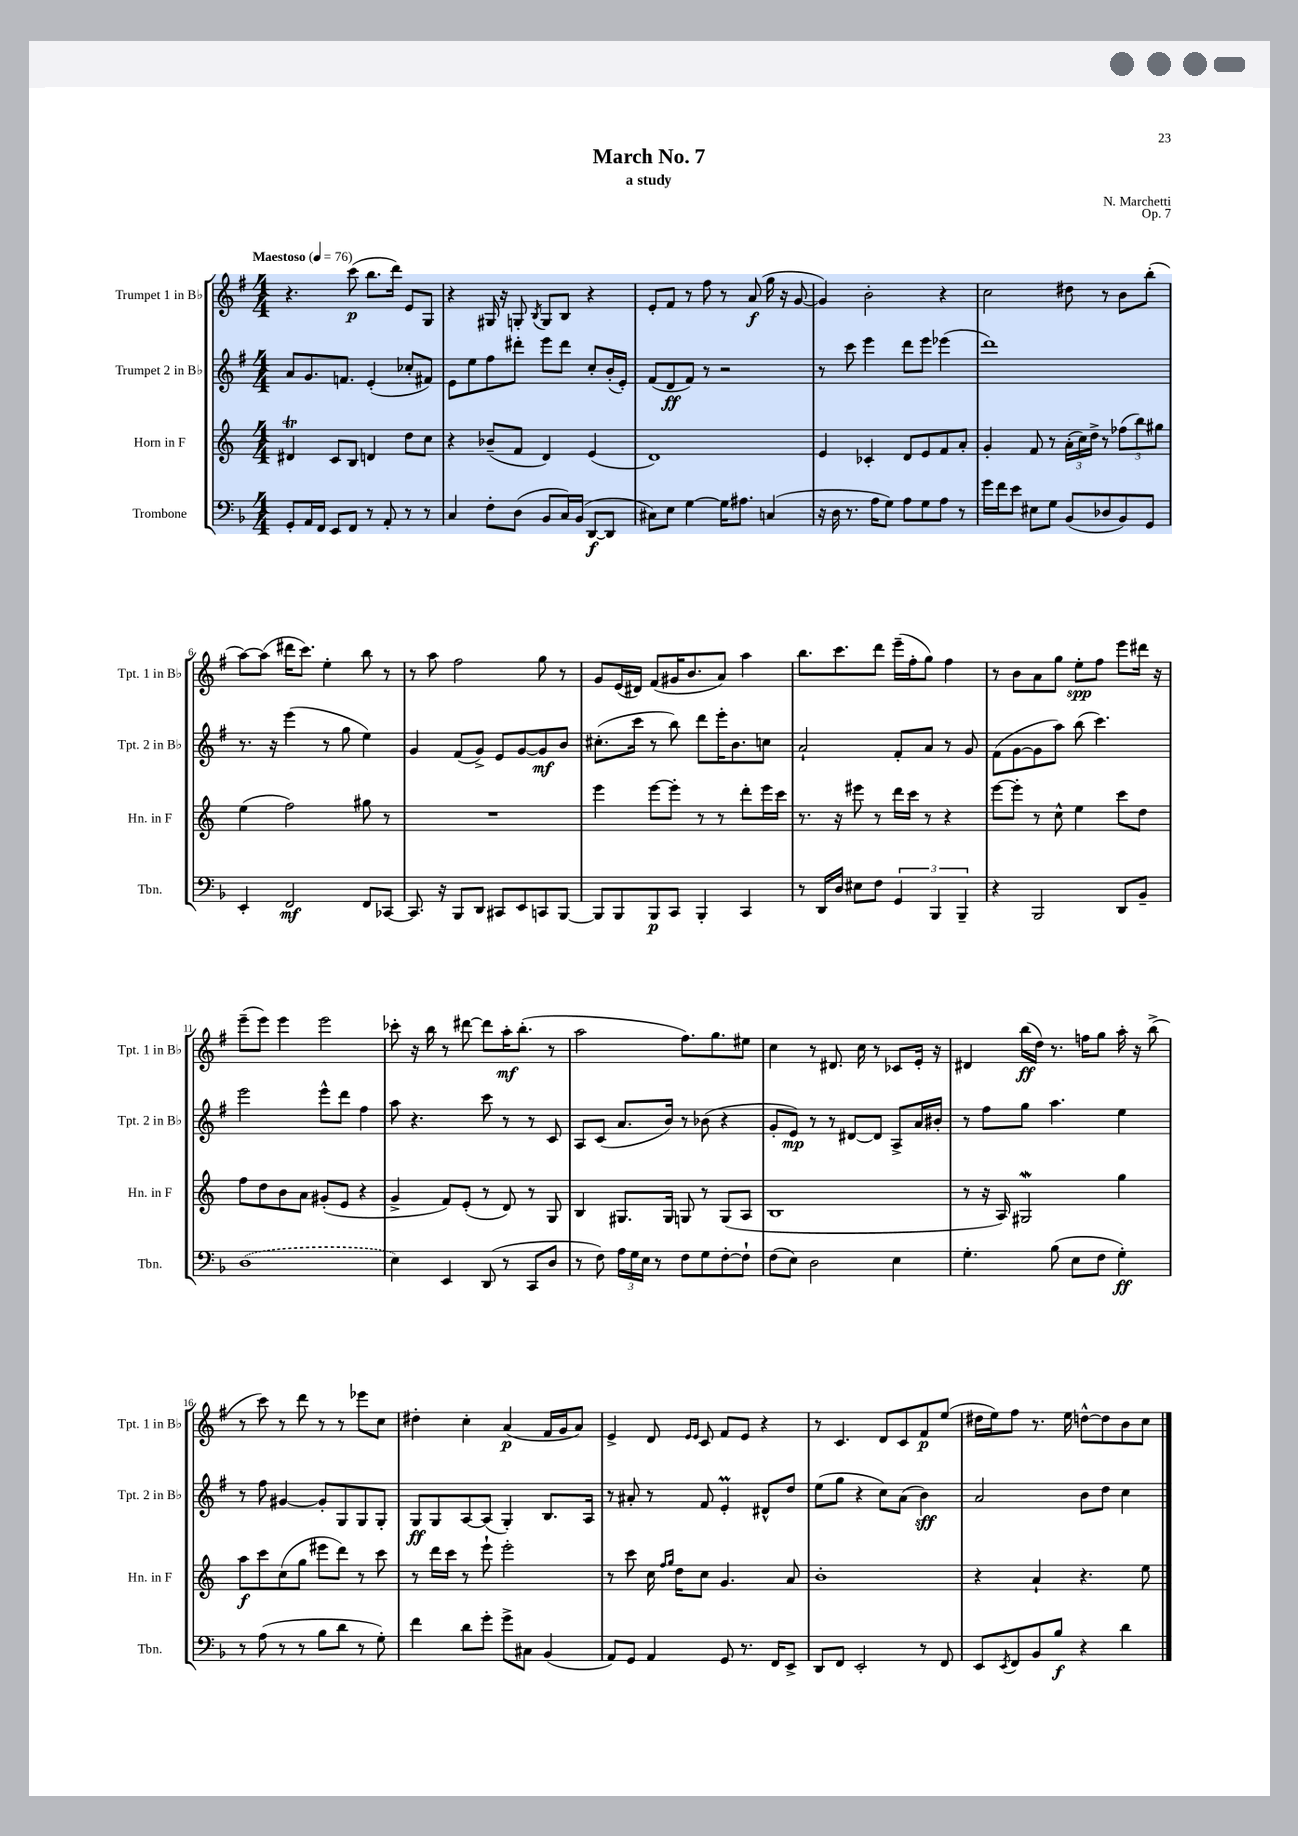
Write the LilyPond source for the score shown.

\header { title = "March No. 7" composer = "N. Marchetti" subtitle = "a study" opus = "Op. 7" }
<<
\new StaffGroup <<
\new Staff = "s0" \with { instrumentName = "Trumpet 1 in Bb" shortInstrumentName = "Tpt. 1 in Bb" } {
    \clef treble \key g \major \numericTimeSignature \time 4/4 \tempo "Maestoso" 4 = 76
    r4. c'''8\p( b''8. d'''16) e'8 g8 |
    r4 gis16 r16 g8-. \acciaccatura { b8 } g8 b8 r4 |
    e'8-. fis'8 r8 fis''8 r8 a'8\f( g''16 r16 g'8~ |
    g'4) b'2-. r4 |
    c''2 dis''8 r8 b'8 b''8-.( |
    a''8~) a''8( dis'''16 c'''8.) e''4-. b''8 r8 |
    r8 a''8 fis''2 g''8 r8 |
    g'8 e'16( dis'16) fis'8( gis'16 b'8. a'8) a''4 |
    b''8. c'''8. d'''8 e'''16--( fis''16-. g''8) fis''4 |
    r8 b'8 a'8 g''8 e''8-.\spp fis''8 e'''8 dis'''16 r16 |
    e'''8--( e'''8) e'''4 e'''2 |
    ces'''8-. r16 b''16 r8 dis'''8~ dis'''8 a''16-.\mf b''8.-.( r8 |
    a''2 fis''8.) g''8. eis''8 |
    c''4 r8 dis'8. c''16 r8 ces'8 e'16-. r16 |
    dis'4 b''16\ff( d''16) r8. f''16 g''8 a''16-. r16 b''8->( |
    r8 c'''8) r8 d'''8 r8 r8 ees'''8 c''8 |
    dis''4-. c''4-. a'4\p( fis'16 g'16 a'8) |
    e'4-> d'8 \grace { e'16 e'16 } c'8 fis'8 e'8 r4 |
    r8 c'4. d'8 c'8 fis'8\p e''8( |
    dis''16 e''16) fis''8 r8. e''16 d''8~-^ d''8 b'8 c''8 \bar "|." |
}
\new Staff = "s1" \with { instrumentName = "Trumpet 2 in Bb" shortInstrumentName = "Tpt. 2 in Bb" } {
    \clef treble \key g \major \numericTimeSignature \time 4/4
    a'8 g'8. f'8. e'4-.( ces''8-. fis'8) |
    e'8 e''8 fis''8 dis'''8-. e'''8 dis'''8 c''8-. b'16-.( e'16-.) |
    fis'8( d'8\ff fis'8) r8 r2 |
    r8 c'''8 e'''4 d'''8 e'''8 ees'''4( |
    d'''1) |
    r8. r16 e'''4( r8 g''8 e''4) |
    g'4 fis'8( g'8->) e'8 g'8~ g'8\mf b'8 |
    cis''8.-.( c'''16 r8 b''8) d'''8 e'''16-. b'8. c''8 |
    a'2-! fis'8-. a'8 r8 g'8 |
    fis'8( g'8~ g'8 a''8) b''8( c'''4.) |
    e'''2 e'''8-^ d'''8 fis''4 |
    a''8 r4. c'''8 r8 r8 c'8 |
    a8 c'8( a'8. b'16) r8 bes'8( r4 |
    g'8-. e'8\mp) r8 r8 dis'8~ dis'8 a8-> a'16 bis'16-. |
    r8 fis''8 g''8 a''4. e''4 |
    r8 fis''8 gis'4~ gis'8-. g8 g8 g8-. |
    g8\ff g8 a8~ a8( g4-.) b8. a16 |
    r8 ais'8-. r8 fis'8 e'4-.\prall dis'8-^ d''8 |
    e''8( g''8 r4 c''8) a'8( b'4\sff) |
    a'2 b'8 d''8 c''4 \bar "|." |
}
\new Staff = "s2" \with { instrumentName = "Horn in F" shortInstrumentName = "Hn. in F" } {
    \clef treble \key c \major \numericTimeSignature \time 4/4
    dis'4\trill c'8 b8 d'4 d''8 c''8 |
    r4 bes'8--( f'8 d'4) e'4( |
    d'1) |
    e'4 ces'4-. d'8 e'8 f'8 a'8-. |
    g'4-. f'8 r8 \tuplet 3/2 { a'16-.( c''16) d''16-> } r8 \tuplet 3/2 { fes''8( b''8) gis''8 } |
    e''4( f''2) gis''8 r8 |
    R1 |
    e'''4 e'''8~ e'''8-. r8 r8 d'''8-. e'''16 c'''16 |
    r8. r16 eis'''8 r8 d'''16 c'''16 r8 r4 |
    e'''8~ e'''8-. r8 c''8-^ e''4 c'''8 d''8 |
    f''8 d''8 b'8 a'8 gis'8-.( e'8 r4 |
    g'4-> f'8) e'8-.( r8 d'8) r8 g8 |
    b4 gis8. gis16 g8 r8 g8( a8 |
    b1 |
    r8 r16 a16) gis2\mordent g''4 |
    a''8\f c'''8 c''8( g''8 eis'''8 d'''8) r8 c'''8 |
    r8 d'''16 c'''16 r8 e'''8-! e'''2-. |
    r8 c'''8 c''16 \grace { f''16 g''16 } d''16 c''8 g'4. a'8 |
    b'1-. |
    r4 a'4-! r4. e''8 \bar "|." |
}
\new Staff = "s3" \with { instrumentName = "Trombone" shortInstrumentName = "Tbn." } {
    \clef bass \key f \major \numericTimeSignature \time 4/4
    g,8-. a,16 f,16 e,8 f,8 r8 a,8-. r8 r8 |
    c4 f8-. d8( bes,8 c16) bes,16( d,8~\f d,8 |
    cis8) e8 g4~ g16 ais8. c4( |
    r16 d16 r8. a16 g8) a8 g8 a8 r8 |
    g'16 f'16 e'8 eis8 g8 bes,8( des8 bes,8) g,8 |
    e,4-. f,2\mf f,8 ces,8~ |
    ces,8. r16 bes,,8 d,8 cis,8 e,8 c,8 bes,,8~ |
    bes,,8 bes,,8 bes,,8\p c,8 bes,,4-. c,4 |
    r8 d,16 d16 eis8 f8 \tuplet 3/2 { g,4 bes,,4 bes,,4-- } |
    r4 bes,,2 d,8 bes,8-- |
    \once \slurDashed d1( |
    e4) e,4 d,8( r8 c,8 d8 |
    r8 f8) \tuplet 3/2 { a16 g16 e16 } r8 f8 g8 f8~-. f8-! |
    f8( e8) d2 e4 |
    g4.-. bes8( e8 f8 g4-.\ff) |
    r8 a8( r8 r8 bes8 d'8 r8 g8-.) |
    f'4 d'8 g'8-. g'8-> cis8 bes,4( |
    a,8) g,8 a,4 g,8 r8. f,16 e,8-> |
    d,8 f,8 e,2-. r8 f,8 |
    e,8 \acciaccatura { e,8 } f,8 bes,8 bes8\f r4 d'4 \bar "|." |
}
>>
>>
